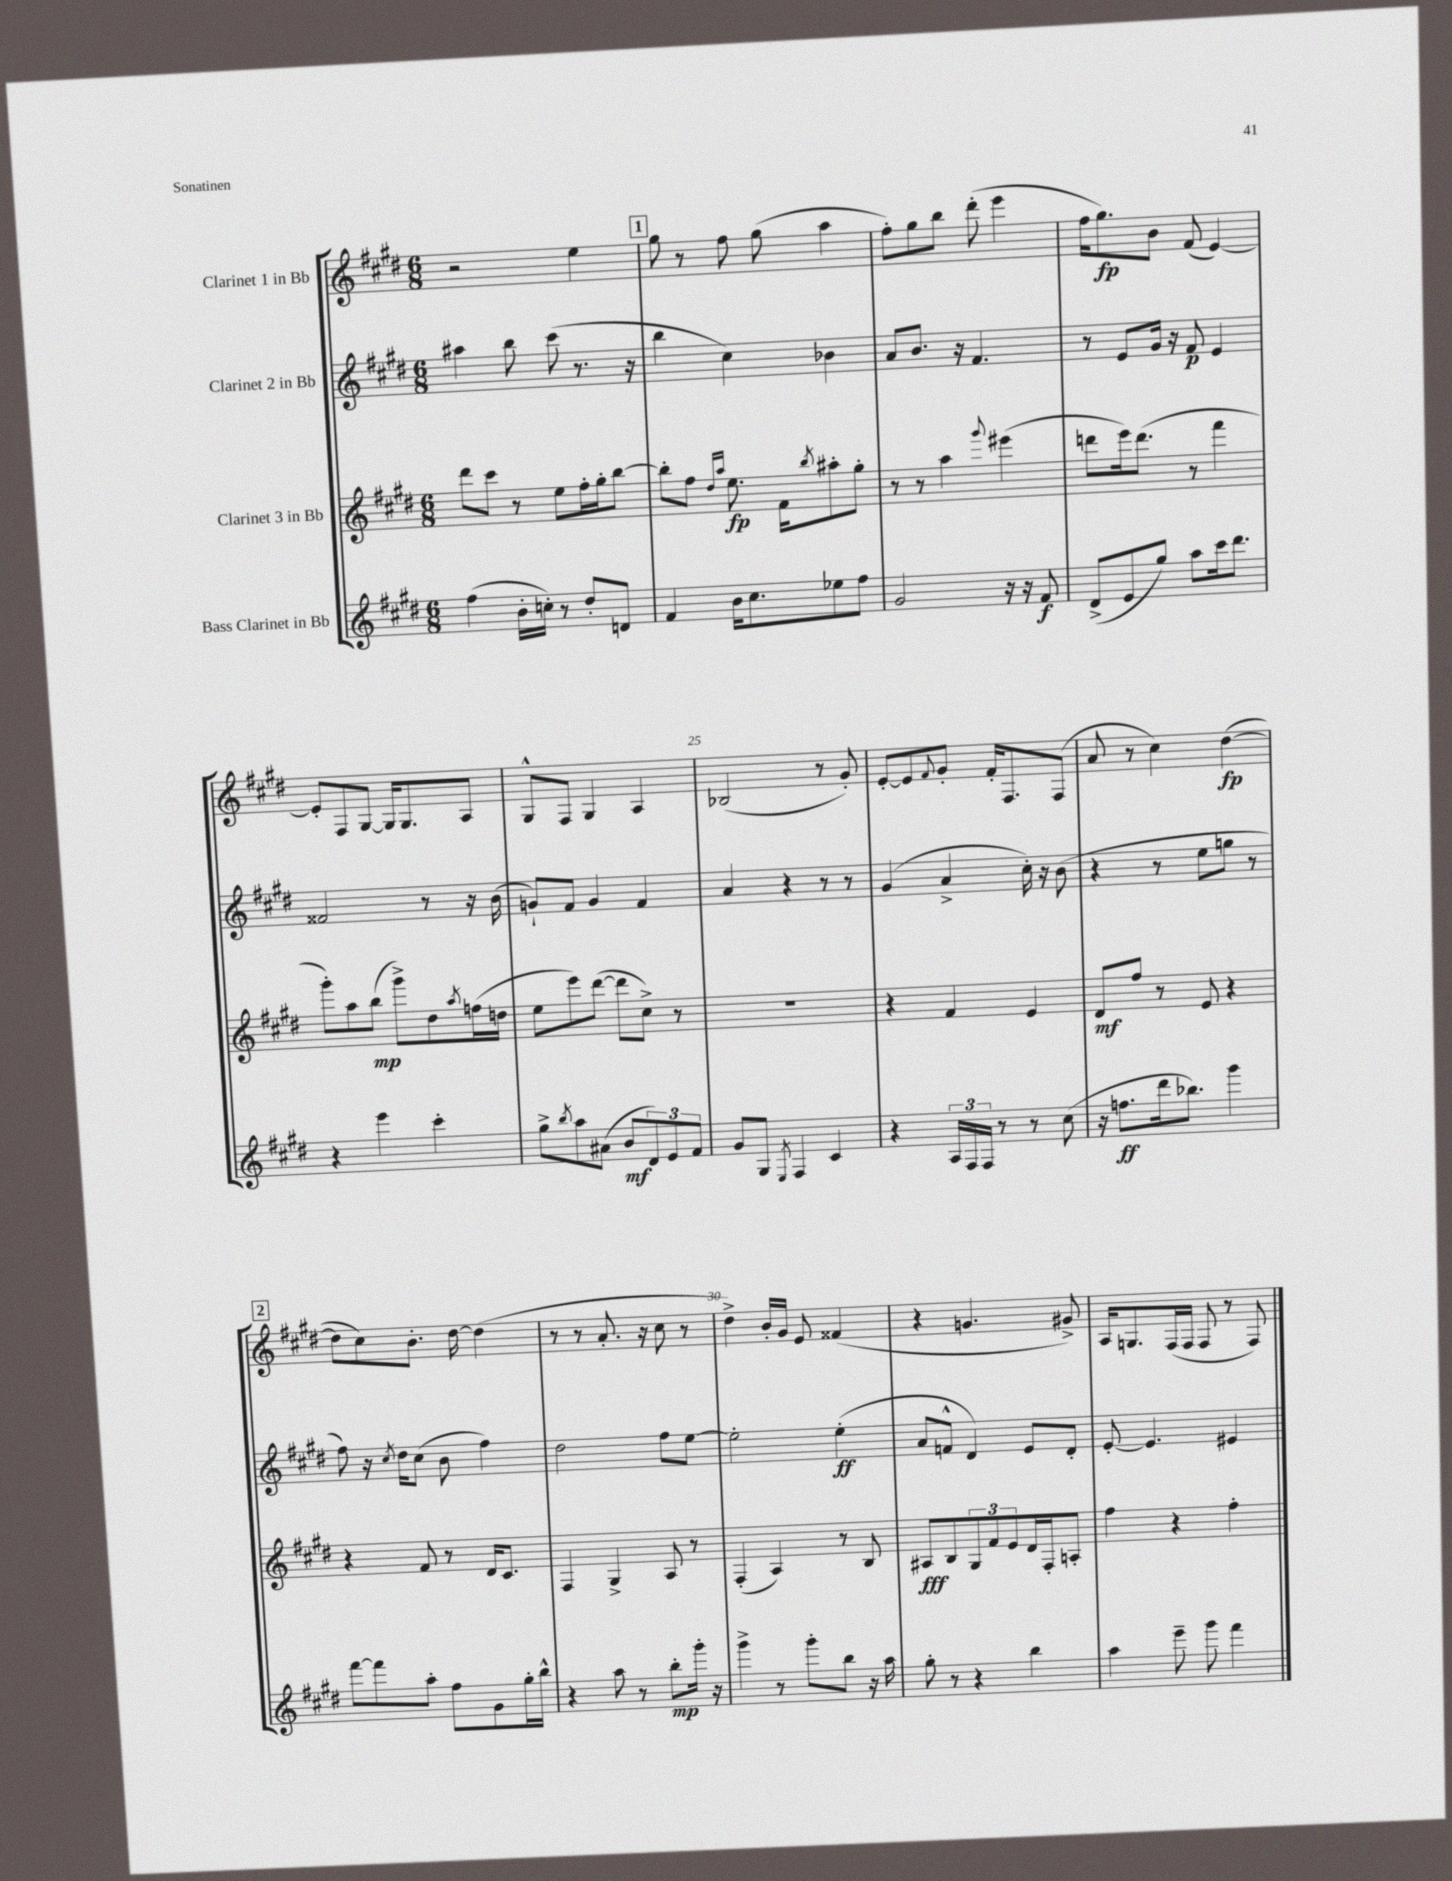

**kern	**kern	**kern	**kern
*staff4	*staff3	*staff2	*staff1
*clefG2	*clefG2	*clefG2	*clefG2
*k[f#c#g#d#]	*k[f#c#g#d#]	*k[f#c#g#d#]	*k[f#c#g#d#]
*M6/8	*M6/8	*M6/8	*M6/8
(4ff#\	8ddd#\L	4aa#\	2r
.	8ccc#\J	.	.
16b'\LL	8r	8bb\	.
16cc'\JJ)	.	.	.
8r	8ee\L	(8ccc#\	.
8dd#'/L	16ff#'\L	8.r	4ee\
.	16gg#'\J	.	.
8d/J	[8bb\J	.	.
.	.	16r	.
=	=	=	=
4f#/	8bb'\]L	4bb\	8gg#\
.	8ff#\J	.	8r
.	16qqdd#/LL	.	.
.	16qqaa/JJ	.	.
16b\LK	8.ee\	4cc#\)	8ff#\
8.cc#\	.	.	.
.	.	.	(8gg#\
.	16f#\LK	.	.
.	8qbb/	.	.
8ee-\	8aa#'\	4b-\	4aa\
8ff#\J	8gg#'\J	.	.
=	=	=	=
2g#/	8r	8a/L	8ff#'\L)
.	8r	8.b/J	8gg#\
.	4aa\	.	8bb\J
.	.	16r	.
.	.	4.f#/	(8ddd#'\
.	8qqggg#/	.	.
16r	(4eee#\	.	4eee\
16r	.	.	.
8f#/	.	.	.
=	=	=	=
(8d#^/L	8ddd\L	8r	16ff#\LK
.	.	.	8.gg#\)
8e/	16eee\k)	8e/L	.
.	(8.ddd\J	.	.
8gg#/J)	.	16g#/Jk	8b\J
.	.	16r	.
8aa\L	8r	8f#/	(8f#/
16ccc#\k	4fff#\	4e/	[4e/)
8.ddd#\J	.	.	.
=	=	=	=
4r	8ggg#'\L)	2f##/	8e'/]L
.	8aa\	.	8F#/
4eee\	(8bb\J	.	[8G#/J
.	8ggg#^\L)	.	16G#/]LK
.	.	.	8.G#/
4ccc#'\	8dd#\	8r	.
.	8qaa/	.	.
.	(16ff\L	16r	8A/J
.	16dd\JJ	(16b\	.
=	=	=	=
8gg#^\L	8ee\L	8g`/L)	8G#^^/L
8qbb/	.	.	.
8aa\	8eee\)	8f#/J	8F#/J
(8a#\J	([8ddd#\J	4g/	4G#/
8b/L	8ddd#\]L	.	.
12d#/)	8cc#^\J)	4f#/	4A/
12e/	.	.	.
.	8r	.	.
12f#/J	.	.	.
=	=	=	=
8g#/L	2.r	4a/	(2B-/
8G#/J	.	.	.
8qE/	.	.	.
4F#/	.	4r	.
4c#/	.	8r	8r
.	.	8r	8g#'/)
=	=	=	=
4r	4r	(4g#/	[8e'/L
.	.	.	8e/]
.	.	.	8qqf#/
24A/LL	4f#/	4a^/	8g#'/J
24F#/	.	.	.
24F#/JJ	.	.	.
8r	.	.	16f#'/LK
.	.	.	8.F#/
8r	4e/	16cc#'\)	.
.	.	16r	.
(8cc#\	.	(8b\	(8F#/J
=	=	=	=
16r	8d#/L	4r	8a/
8.ff\L	.	.	.
.	8ff#/J	.	8r
16ddd#\k	8r	8r	4cc#\)
8.bb-\J)	.	.	.
.	8e/	8ee\L	.
4ggg#\	4r	8gg\J	([4dd#\
.	.	8r	.
=	=	=	=
[8fff#\L	4r	8ff#\)	8dd#\]L
8fff#\]	.	16r	8cc#\)
.	.	8qcc#/	.
.	.	16dd#\LK	.
8aa'\J	8f#/	(8cc#\J	8.b'\J
8ff#\L	8r	8b\	.
.	.	.	[16dd#\
8g#\	16d#/LK	4ff#\)	(4dd#\]
.	8.c#/J	.	.
16gg#'\L	.	.	.
16bb^^\JJ	.	.	.
=	=	=	=
4r	4F#/	2dd#\	8r
.	.	.	8r
8aa\	4G#^/	.	8.a'/
8r	.	.	.
.	.	.	16r
8bb'\L	8A/	8ff#\L	8cc#\
16ggg#'\Jk	8r	[8ee\J	8r
16r	.	.	.
=	=	=	=
4ggg#^\	(4F#'/	2ee'\]	4dd#^\)
8r	4A/)	.	16b'/LL
.	.	.	16g#/JJ
8ggg#'\L	.	.	8e/
8bb\J	8r	(4ee'\	(4f##/
16r	8B/	.	.
16aa\	.	.	.
=	=	=	=
8gg#'\	8A#/L	8a/L	4r
8r	8B/	8f^^/J	.
4r	12G#/	4d#/)	4.g/
.	12f#/	.	.
.	12e/	.	.
4bb\	16d#/L	8e/L	.
.	16F#'/J	.	.
.	8A'/J	8d#'/J	8g#^/)
=	=	=	=
4aa\	4ff#\	[8e'/	16A/LK
.	.	.	8.G/
.	.	4.e/]	.
8eee~\	4r	.	(16F#/L
.	.	.	16F#/JJ
8ggg#\	.	.	8F#/
4fff#\	4ff#'\	4e#/	8r
.	.	.	8F#/)
==	==	==	==
*-	*-	*-	*-
